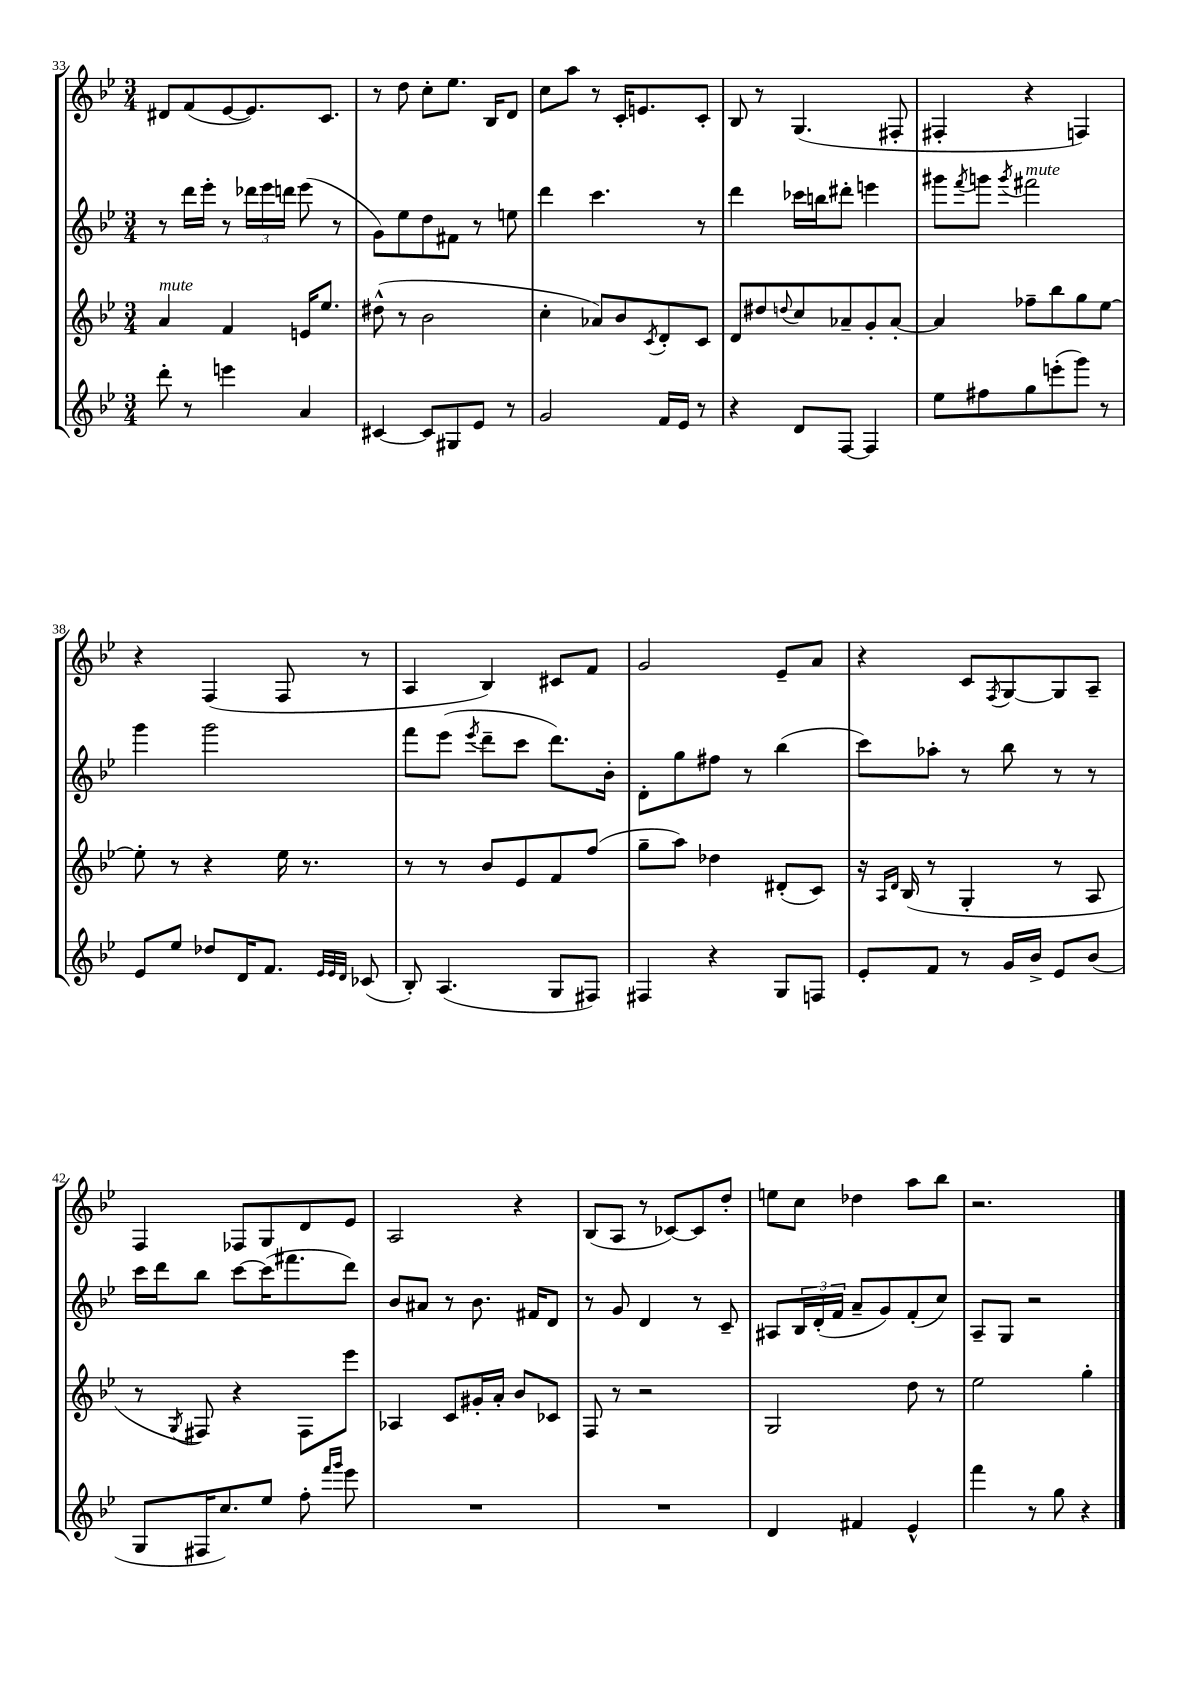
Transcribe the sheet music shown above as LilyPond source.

<<
\new StaffGroup <<
\new Staff = "s0" {
    \clef treble \key bes \major \numericTimeSignature \time 3/4
    dis'8 f'8( ees'8~ ees'8.) c'8. |
    r8 d''8 c''8-. ees''8. bes16 d'8 |
    c''8 a''8 r8 c'16-. e'8. c'8-. |
    bes8 r8 g4.( fis8-. |
    fis4-. r4 f4) |
    r4 f4( f8 r8 |
    a4 bes4) cis'8 f'8 |
    g'2 ees'8-- a'8 |
    r4 c'8 \acciaccatura { f8 } g8~ g8 a8-- |
    f4 fes8 g8 d'8 ees'8 |
    a2 r4 |
    bes8( a8 r8 ces'8~) ces'8 d''8-. |
    e''8 c''8 des''4 a''8 bes''8 |
    r2. \bar "|." |
}
\new Staff = "s1" {
    \clef treble \key bes \major \numericTimeSignature \time 3/4
    r8 d'''16 ees'''16-. r8 \tuplet 3/2 { des'''16 ees'''16 d'''16 } ees'''8( r8 |
    g'8) ees''8 d''8 fis'8 r8 e''8 |
    d'''4 c'''4. r8 |
    d'''4 ces'''16 b''16 dis'''8-. e'''4 |
    gis'''8 \acciaccatura { f'''8 } g'''8 \acciaccatura { g'''8 } fis'''2^\markup { \italic "mute" } |
    g'''4 g'''2 |
    f'''8 ees'''8( \acciaccatura { ees'''8 } d'''8-- c'''8 d'''8.) bes'16-. |
    d'8-. g''8 fis''8 r8 bes''4( |
    c'''8) aes''8-. r8 bes''8 r8 r8 |
    c'''16 d'''16 bes''8 c'''8~ c'''16( fis'''8. d'''8) |
    bes'8 ais'8 r8 bes'8. fis'16 d'8 |
    r8 g'8 d'4 r8 c'8-- |
    ais8 \tuplet 3/2 { bes16 d'16-.( f'16 } a'8-- g'8) f'8-.( c''8) |
    a8-- g8 r2 \bar "|." |
}
\new Staff = "s2" {
    \clef treble \key bes \major \numericTimeSignature \time 3/4
    a'4^\markup { \italic "mute" } f'4 e'16 ees''8. |
    dis''8-^( r8 bes'2 |
    c''4-. aes'8) bes'8 \acciaccatura { c'8 } d'8-. c'8 |
    d'8 dis''8 \appoggiatura { d''8 } c''8 aes'8-- g'8-. aes'8~-. |
    aes'4 fes''8-- bes''8 g''8 ees''8~ |
    ees''8-. r8 r4 ees''16 r8. |
    r8 r8 bes'8 ees'8 f'8 f''8( |
    g''8-- a''8) des''4 dis'8-.( c'8) |
    r16 \grace { a16 d'16 } bes16( r8 g4-. r8 a8 |
    r8 \acciaccatura { g8 } fis8) r4 fis8 ees'''8 |
    aes4 c'8 gis'16-. a'16-. bes'8 ces'8 |
    f8 r8 r2 |
    g2 d''8 r8 |
    ees''2 g''4-. \bar "|." |
}
\new Staff = "s3" {
    \clef treble \key bes \major \numericTimeSignature \time 3/4
    d'''8-. r8 e'''4 a'4 |
    cis'4~ cis'8 gis8 ees'8 r8 |
    g'2 f'16 ees'16 r8 |
    r4 d'8 f8~ f4 |
    ees''8 fis''8 g''8 e'''8-.( g'''8) r8 |
    ees'8 ees''8 des''8 d'16 f'8. \grace { ees'32 ees'32 d'32 } ces'8( |
    bes8-.) a4.( g8 fis8) |
    fis4 r4 g8 f8 |
    ees'8-. f'8 r8 g'16 bes'16-> ees'8 bes'8( |
    g8 fis16 c''8.) ees''8 f''8-. \grace { f'''16 g'''16 } ees'''8 |
    R2. |
    R2. |
    d'4 fis'4 ees'4-^ |
    f'''4 r8 g''8 r4 \bar "|." |
}
>>
>>
\layout { \context { \Score currentBarNumber = #33 } }
